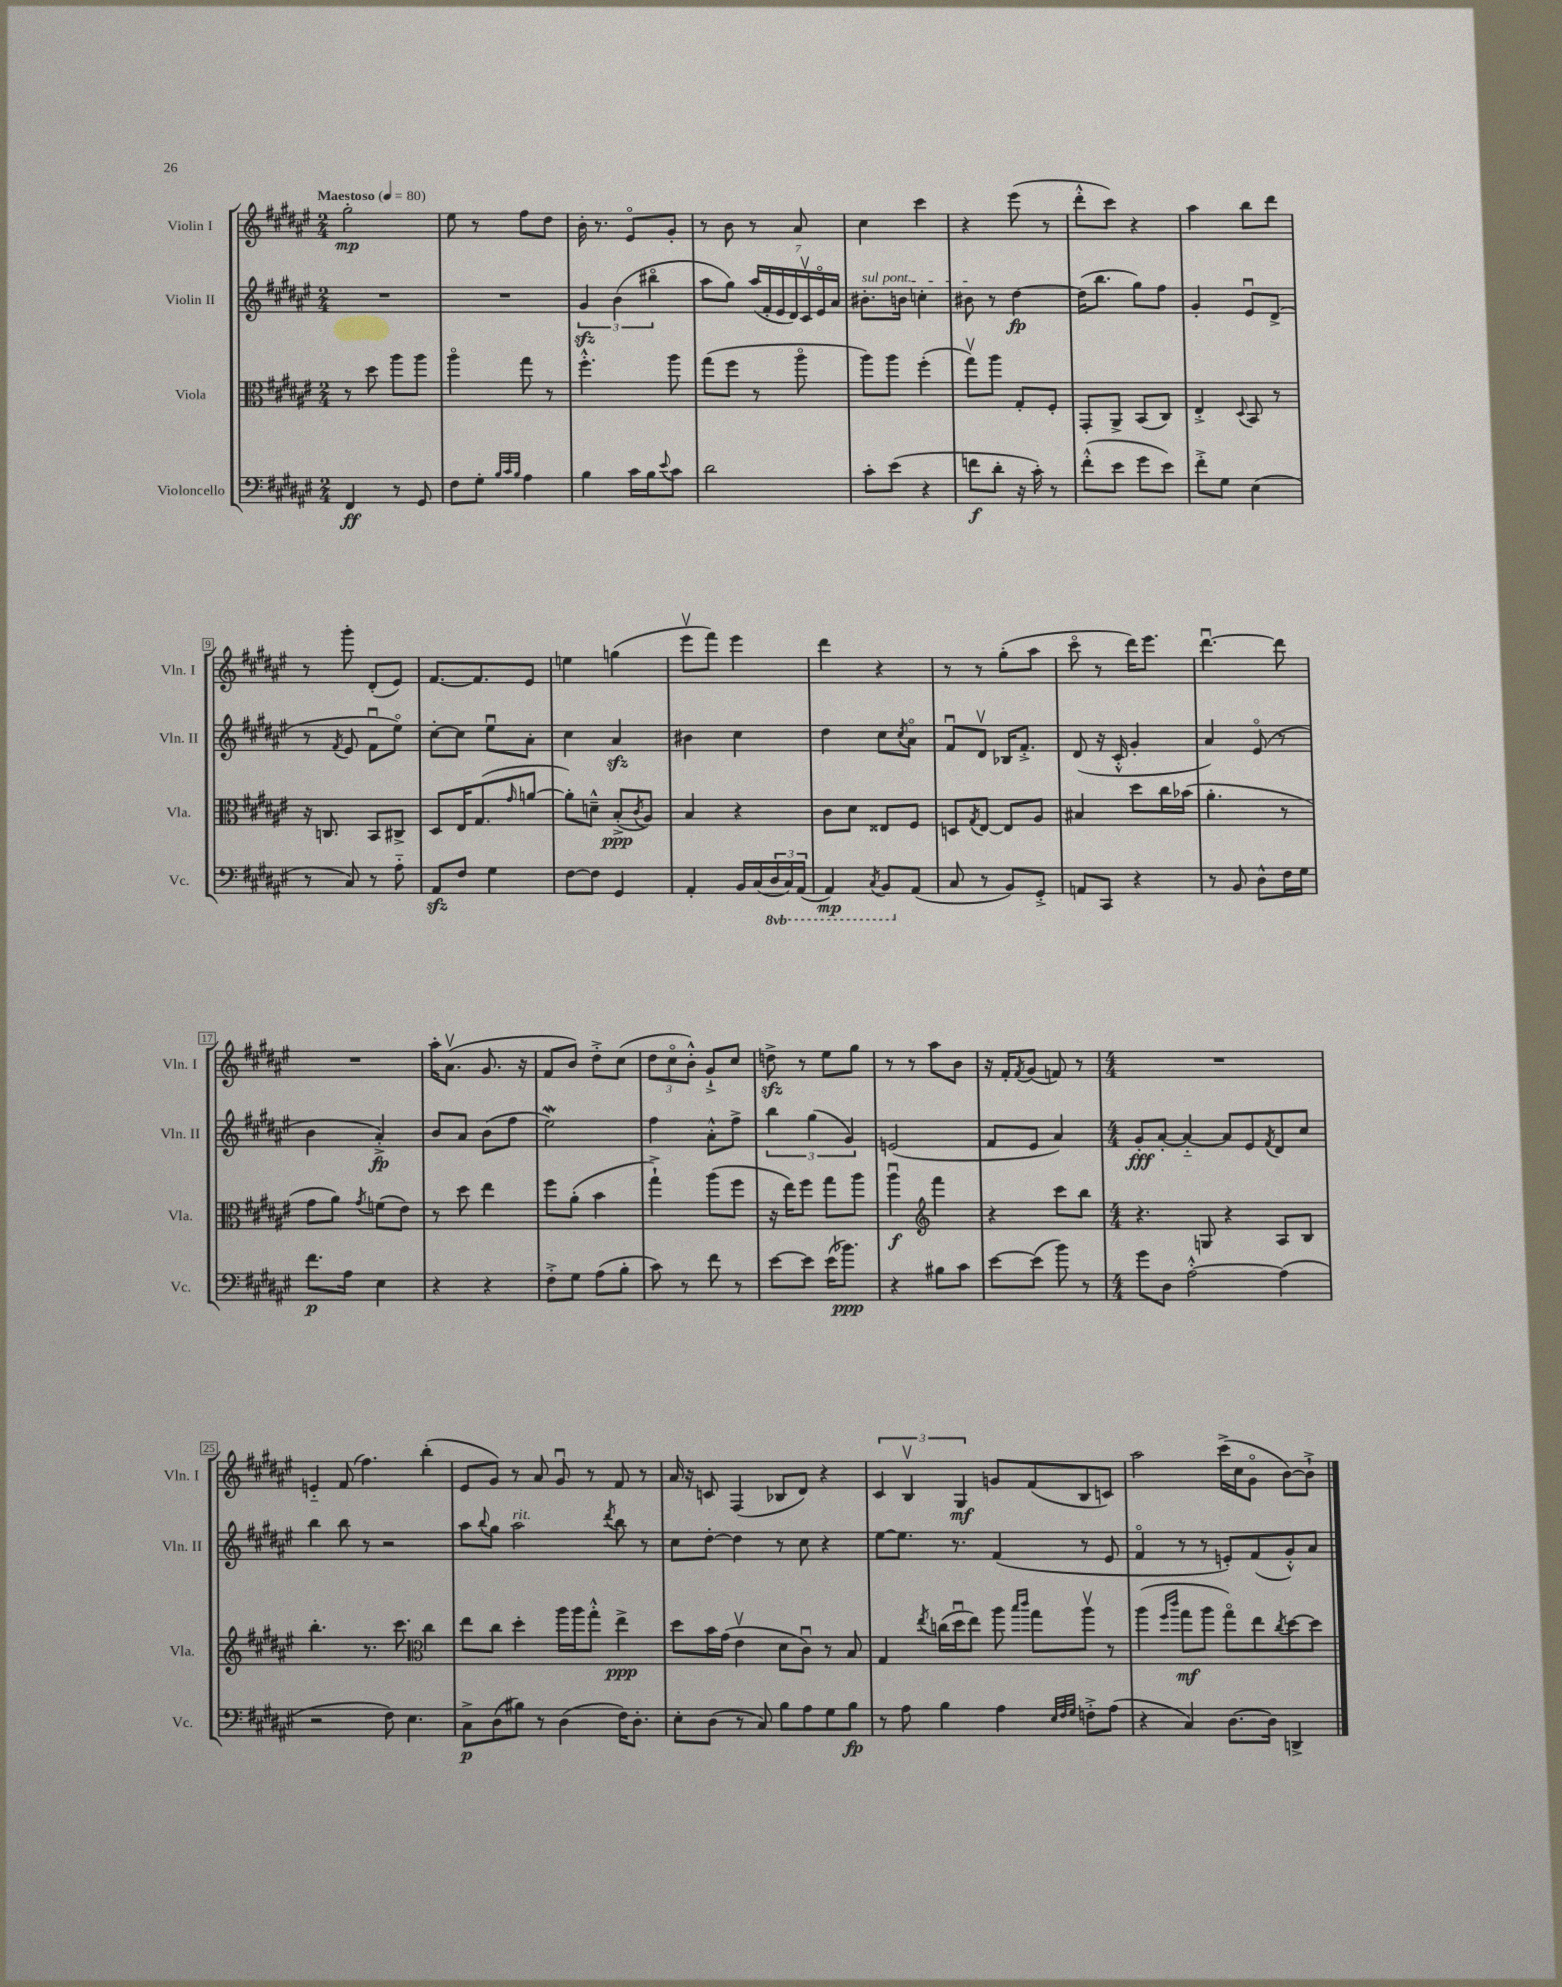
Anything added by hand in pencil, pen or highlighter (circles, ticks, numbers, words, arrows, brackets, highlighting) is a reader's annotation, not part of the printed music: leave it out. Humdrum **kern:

**kern	**kern	**kern	**kern
*staff4	*staff3	*staff2	*staff1
*clefF4	*clefC3	*clefG2	*clefG2
*k[f#c#g#d#a#e#]	*k[f#c#g#d#a#e#]	*k[f#c#g#d#a#e#]	*k[f#c#g#d#a#e#]
*M2/4	*M2/4	*M2/4	*M2/4
*MM80	*MM80	*MM80	*MM80
4FF#/	8r	2r	2gg#'\
.	8dd#\	.	.
8r	8aa#\L	.	.
8GG#/	8aa#\J	.	.
=	=	=	=
8F#\L	4aa#o\	2r	8ee#\
8G#'\J	.	.	8r
32qqB/LLL	.	.	.
32qqc#/	.	.	.
32qqB/JJJ	.	.	.
4A#\	8gg#\	.	8ff#\L
.	8r	.	8dd#\J
=	=	=	=
4B\	4.ff#'^^\	6g#/	16b'\
.	.	.	8.r
.	.	(6b\	.
16c#\LL	.	.	8e#o/L
16B\J	.	.	.
.	.	6bb#o\	.
8qqe#/	.	.	.
8c#\J	8aa#\	.	8g#'/J
=	=	=	=
2d#\	(8gg#\L	8aa#\L	8r
.	8ff#\J	8gg#\J)	8b\
.	8r	(28aa#/LL	8r
.	.	28f#'/	.
.	.	28e#/	.
.	.	28d#/)	.
.	8aa#o\	.	8a#/
.	.	28c#v/	.
.	.	28e#o/	.
.	.	28a#/JJ	.
=	=	=	=
8c#'\L	8aa#\L)	8.b#'\L	4cc#\
(8e#\J	8aa#\J	.	.
.	.	16b\Jk	.
4r	(4ff#'\	4cc'\	4ccc#\
=	=	=	=
8f\L	8gg#v\L)	8b#\	4r
8d#'\J	8aa#\J	8r	.
16r	8G#'/L	[4dd#\	(8eee#\
16c#'\)	.	.	.
8r	8F#'/J	.	8r
=	=	=	=
(8f#'^^\L	8GG#'/L	(16dd#\]LK	8ddd#'^^\L
.	.	8.bb\J	.
8e#\J	8AA#^/J	.	8ccc#\J)
8g#\L	(8BB/L	8gg#\L)	4r
8e#\J)	8C#/J)	8ff#\J	.
=	=	=	=
8f#'^\L	4E#'^/	4g#'/	4aa#\
8G#\J	.	.	.
.	8qqD#/	.	.
(4E#\	8BB/	8e#u/L	8bb\L
.	8r	(8d#^/J	8ddd#\J
=	=	=	=
8r	16r	8r	8r
.	8.C/	.	.
.	.	8qf#/	.
8C#/)	.	8e#/	8ggg#'\
8r	8BB/L	8f#u\L	(8d#'/L
8A#'~\	8C#^/J	8ee#o\J)	8e#/J)
=	=	=	=
8AA#/L	8D#/L	[8cc#'\L	[8.f#/L
8F#/J	16E#/K	8cc#\]J	.
.	(8.G#/	.	8.f#/]
4G#\	.	8ee#u\L	.
.	16qqg#/	.	.
.	[8a/J	8a#'\J	8e#/J
=	=	=	=
[8F#\L	8a'\]L)	4cc#\	4ee\
8F#\]J	8d~^^\J	.	.
4GG#/	(8B'^/L	4a#/	(4gg\
.	8qc#/	.	.
.	8A#/J)	.	.
=	=	=	=
4AA#'/	4B/	4b#\	8eee#v\L
.	.	.	8fff#\J)
16BB/LL	4r	4cc#\	4eee#\
(16C#/	.	.	.
24DD#/	.	.	.
24CC#/)	.	.	.
(24AAA#/JJ	.	.	.
=	=	=	=
4AAA#/)	8c#\L	4dd#\	4ddd#\
.	8d#\J	.	.
8qCC#/	.	.	.
8BBB/L	8E##/L	8cc#\L	4r
.	.	8qcc#/	.
(8AA#/J	8F#/J	8a#o\J	.
=	=	=	=
8C#/	8D/L	8f#u/L	8r
.	8qG#/	.	.
8r	[8E#/J	8d#v/J	8r
8BB/L)	8E#/]L	16B-/LK	(8gg#'\L
.	.	8.f#'^/J	.
8GG#'^/J	8A#/J	.	8aa#\J
=	=	=	=
8AA/L	4B#/	(8d#/	8ccc#o\
8CC#/J	.	16r	8r
.	.	16c#'^^/	.
4r	8dd#\L	4g#'/	16ddd#\LK)
.	.	.	8.eee#\J
.	16cc#\L	.	.
.	(16b-\JJ	.	.
=	=	=	=
8r	4.a#'\	4a#/)	[4.ddd#u\
8BB/	.	.	.
8D#^^\L	.	(8e#o/	.
16F#\L	8r	8r	8ddd#\]
16G#\JJ	.	.	.
=	=	=	=
8.f#\L	8g#\L	4b\	2r
.	8a#\J)	.	.
16A#\Jk	.	.	.
.	8qg#/	.	.
4E#\	(8f\L	4a#'^/)	.
.	8e#\J)	.	.
=	=	=	=
4r	8r	8b/L	16aa#'\LK
.	.	.	(8.a#v\J
.	8dd#\	8a#/J	.
4r	4ee#\	(8b\L	8.g#/
.	.	8ff#\J	.
.	.	.	16r
=	=	=	=
8F#'^\L	8ff#\L	2ee#\)	8f#/L
8G#\J	(8a#'\J	.	8b/J)
(8A#\L	4b\	.	8dd#'^\L
8B'\J	.	.	(8cc#\J
=	=	=	=
8c#\)	4gg#`^\)	4ff#\	12dd#\L
.	.	.	12cc#o\
8r	.	.	.
.	.	.	12b'^^\J)
8f#\	(8aa#\L	8a#'^^\L	8g#`^/L
8r	8ff#\J	8ff#^\J	8cc#/J
=	=	=	=
[8e#\L	16r	6bb\	8dd^\
.	16ee#\LK)	.	.
8e#\]J	8ff#\J	.	8r
.	.	(6gg#\	.
(16e#\LK	8gg#\L	.	8ee#\L
8.b-\J)	.	.	.
.	.	6g#/)	.
.	8aa#\J	.	8gg#\J
=	=	=	=
4r	4aa#u\	(2e/	8r
.	.	.	8r
*	*clefG2	*	*
8B#\L	4fff#\	.	8aa#\L
8c#\J	.	.	8b\J
=	=	=	=
[8e#\L	4r	8f#/L	16r
.	.	.	16f#'/LK
.	.	.	8qf#/
(8e#\]J	.	8e#/J	(8g#/J
8b\)	8ccc#\L	4a#/)	8f/)
8r	8bb\J	.	8r
=	=	=	=
*M4/4	*M4/4	*M4/4	*M4/4
8g#\L	4.r	8g#'/L	1r
8D#\J	.	[8a#'/J	.
[2A#'^^\	.	4a#'~/_	.
.	8G/	.	.
.	4r	8a#/]L	.
.	.	8e#/	.
.	.	8qf#/	.
(4A#\]	8A#/L	8d#/	.
.	8B/J	8cc#/J	.
=	=	=	=
2r	4.bb'\	4bb\	4e'~/
.	.	8bb\	(8f#/
.	8.r	8r	4.ff#\)
8F#\)	.	2r	.
.	8.ccc#\	.	.
4.E#\	.	.	.
*	*clefC3	*	*
.	4cc#\	.	(4bb'\
=	=	=	=
8C#^\L	8ee#\L	8aa#\L	8e#/L
.	.	8qqbb/	.
(8D#\	8cc#\J	8gg#\J	8g#/J)
8B#\J)	4dd#'\	2aa#\	8r
8r	.	.	8a#/
(4D#\	16aa#\LL	.	8g#u/
.	16aa#\J	.	.
.	8gg#'^^\J	.	8r
.	.	8qddd#/	.
16F#\LK)	4ee#^\	8bb\	8f#/
8.D#'\J	.	.	.
.	.	8r	8r
=	=	=	=
8E#'\L	8dd#\L	8cc#\L	16a#/
.	.	.	16r
(8D#\J	16b\L	[8dd#'\J	8c/
.	(16g#\JJ	.	.
8r	4e#v\	4dd#\]	(4F#/
8C#/)	.	.	.
8B\L	8d#\L	8r	8B-/L
8A#\	8c#u\J)	8cc#\	8d#/J)
8G#\	8r	4r	4r
8B\J	8B/	.	.
=	=	=	=
8r	4G#/	[8ee#\L	6c#/
8A#\	.	8.ee#\]J	.
.	.	.	6Bv/
.	8qee#/	.	.
4B\	(16cc\LL	.	.
.	16dd#u\J	8.r	.
.	.	.	6G#/
.	8ee#\J)	.	.
4A#\	8aa#\	(4f#/	8g/L
.	16qqbb/LL	.	.
.	16qqccc#/JJ	.	.
.	8gg#\L	.	(8f#/
32qqE#/LLL	.	.	.
32qqF#/	.	.	.
32qqG#/JJJ	.	.	.
8F'^\L	8aa#v\J	8r	8B/
(8A#\J	8r	8e#/	8c/J)
=	=	=	=
4r	(4aa#\	4f#o/	2aa#\
.	16qqff#/LL	.	.
.	16qqccc#/JJ	.	.
4C#/)	8gg#\L	8r	.
.	8aa#\J	8r	.
[8.D#\L	8gg#o\L)	8e'/L)	(16ccc#^\LL
.	.	.	16cc#\J
.	8ee#\	(8f#/	8g#o\J
16D#\]Jk	.	.	.
.	8qcc#/	.	.
4DD^/	[8dd#\	8g#'^^/)	[8b\L)
.	8dd#\]J	8a#/J	8b`^\]J
==	==	==	==
*-	*-	*-	*-
